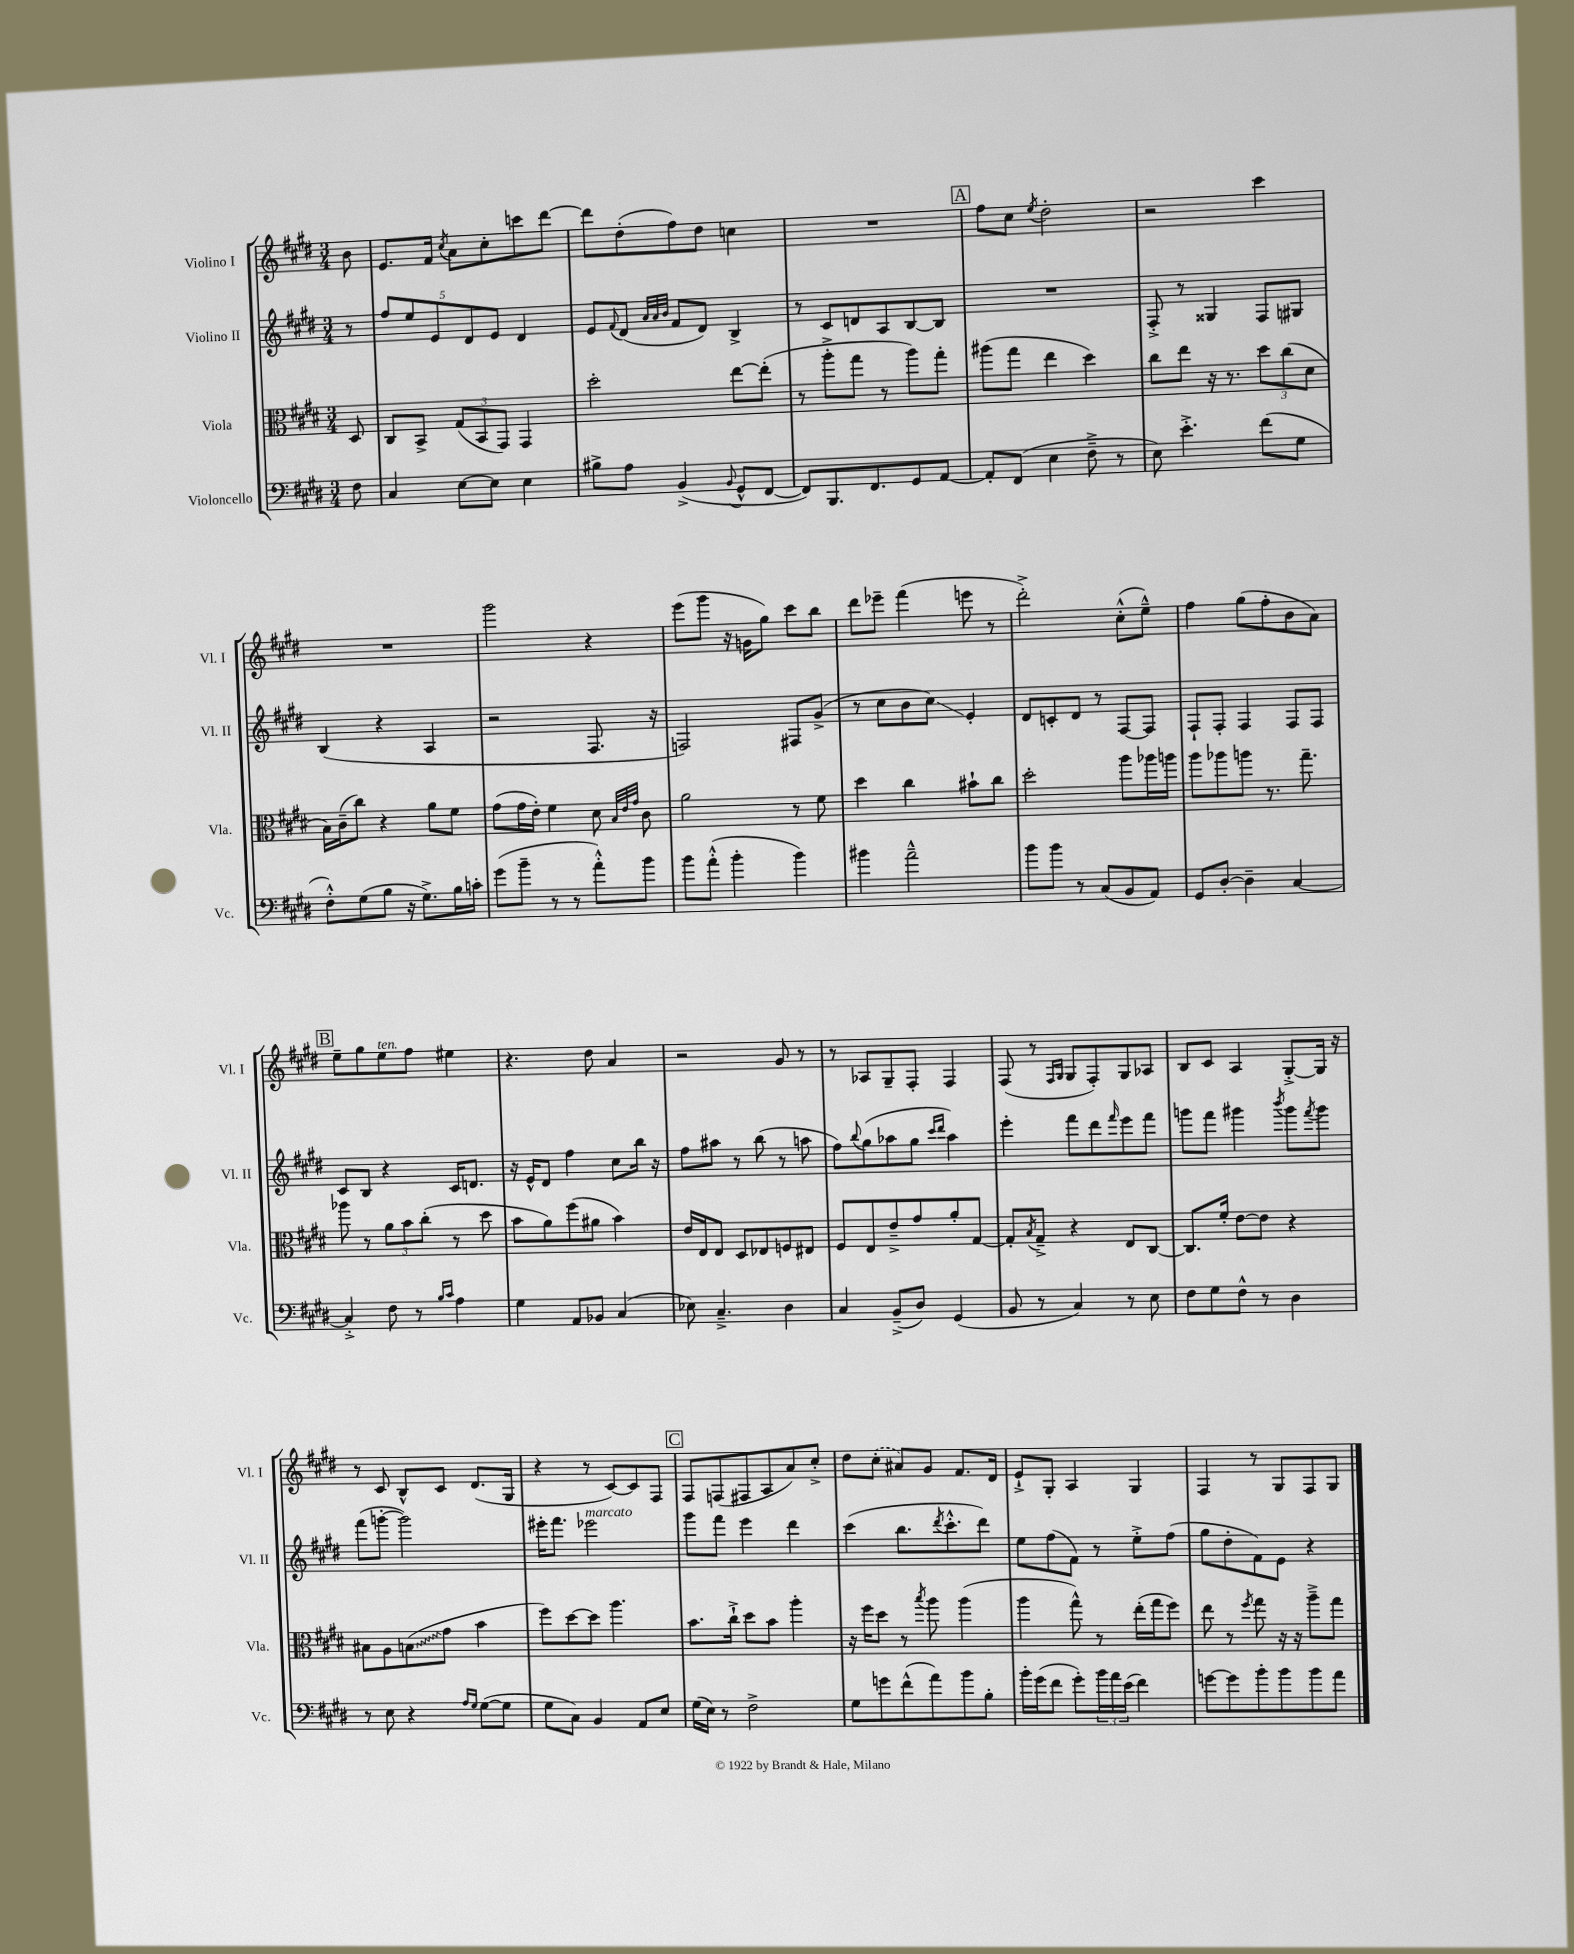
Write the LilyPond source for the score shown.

<<
\new StaffGroup <<
\new Staff = "s0" \with { instrumentName = "Violino I" shortInstrumentName = "Vl. I" } {
    \clef treble \key e \major \numericTimeSignature \time 3/4 \partial 8
    b'8 |
    e'8. fis'16 \acciaccatura { cis''8 } a'8 cis''8-. c'''8 dis'''8~ |
    dis'''8 dis''8-.( fis''8) dis''8 c''4 |
    R2. |
    \mark \markup { \box "A" } fis''8 cis''8 \acciaccatura { e''8 } dis''2-. |
    r2 cis'''4 |
    R2. |
    gis'''2 r4 |
    e'''8( gis'''8 r16 g'16 gis''8) cis'''8 b''8 |
    dis'''8 ees'''8-- fis'''4( e'''8 r8 |
    dis'''2-.->) cis''8-.-^( e''8---^) |
    fis''4 gis''8( fis''8-. b'8 a'8) |
    \mark \markup { \box "B" } e''8-- gis''8 e''8^\markup { \italic "ten." } fis''8 eis''4 |
    r4. dis''8 a'4 |
    r2 gis'8 r8 |
    r8 aes8 gis8-- fis8-. fis4 |
    fis8( r8 \grace { fis16 gis16 } gis8 fis8-.) gis8 aes8 |
    b8 cis'8 a4 gis8~-.-> gis16 r16 |
    r8 cis'8 b8-^ cis'8 dis'8.( gis16 |
    r4 r8 cis'8~) cis'8 fis8 |
    \mark \markup { \box "C" } fis8 f8( fis8 a8 a'8) cis''8-.-> |
    dis''8 \once \slurDashed cis''8-.( ais'8) gis'8 fis'8. dis'16 |
    e'8-!-> gis8-. a4 gis4 |
    fis4 r8 gis8 fis8 gis8 \bar "|." |
}
\new Staff = "s1" \with { instrumentName = "Violino II" shortInstrumentName = "Vl. II" } {
    \clef treble \key e \major \numericTimeSignature \time 3/4 \partial 8
    r8 |
    \tuplet 5/4 { fis''8 e''8 e'8 dis'8 e'8 } dis'4 |
    e'8 \appoggiatura { fis'8 } dis'8( \grace { a'32 a'32 b'32 } fis'8 dis'8) b4-> |
    r8 cis'8 d'8 a8 b8~ b8 |
    \mark \markup { \box "A" } R2. |
    fis8-.-> r8 gisis4 fis8 gis8 |
    b4( r4 a4 |
    r2 fis8. r16 |
    f2) fis8 gis'8->( |
    r8 cis''8 b'8 cis''8\glissando) e'4-. |
    dis'8 c'8-. dis'8 r8 fis8~ fis8 |
    fis8-! fis8-. fis4 fis8 fis8 |
    \mark \markup { \box "B" } cis'8 b8 r4 cis'16 d'8. |
    r16 e'16-^ dis'8 fis''4 cis''8 b''16 r16 |
    fis''8 ais''8 r8 b''8( r8 a''8 |
    fis''8) \appoggiatura { b''8 } gis''8( aes''8 gis''8 \grace { cis'''16 dis'''16 } aes''4) |
    e'''4-. fis'''8 dis'''8 \grace { fis'''16 } e'''8 fis'''8 |
    g'''8 fis'''8 gis'''4 \acciaccatura { b'''8 } gis'''8 \acciaccatura { fis'''8 } gis'''8 |
    fis'''8( g'''8~-. g'''2) |
    eis'''16-. fis'''8. ees'''2^\markup { \italic "marcato" } |
    \mark \markup { \box "C" } gis'''8 fis'''8 e'''4 dis'''4 |
    cis'''4( b''8. \acciaccatura { dis'''8 } cis'''8.-.-^ dis'''8) |
    e''8 fis''8( fis'8) r8 e''8-.-> fis''8( |
    gis''8 dis''8-. fis'8) e'8 r4 \bar "|." |
}
\new Staff = "s2" \with { instrumentName = "Viola" shortInstrumentName = "Vla." } {
    \clef alto \key e \major \numericTimeSignature \time 3/4 \partial 8
    dis8 |
    cis8 b,8-> \tuplet 3/2 { gis8( b,8 gis,8) } gis,4 |
    dis''2-. e''8~ e''8-.( |
    r8 a''8-.-> gis''8 r8 a''8) gis''8-. |
    \mark \markup { \box "A" } ais''8( gis''8 e''4 dis''4) |
    cis''8 e''8 r16 r8. \tuplet 3/2 { dis''8 cis''8( dis'8 } |
    b16) cis'16--( cis''8) r4 a'8 fis'8 |
    gis'8( gis'16 e'16-.) fis'4 dis'8 \grace { b32 e'32 gis'32 } cis'8 |
    a'2 r8 fis'8 |
    dis''4 cis''4 bis'8-! cis''8 |
    dis''2-. a''8 aes''16 a''16 |
    a''8 aes''8 a''8 r8. gis''8.-- |
    \mark \markup { \box "B" } aes''8 r8 \tuplet 3/2 { a'8 b'8 cis''8-.( } r8 dis''8 |
    b'8 a'8) fis''8( ais'8 b'4) |
    e'16 e16 e8 dis8 ees8 f8 eis8 |
    fis8 e8 e'8---> gis'8 a'8-. gis8~ |
    gis8-. \acciaccatura { b8 } gis8---> r4 e8 cis8~ |
    cis8. fis'16-. e'8~ e'8 r4 |
    bis8 a8 \once \override Glissando.style = #'zigzag b8\glissando( gis'8 b'4 |
    fis''8) dis''8~ dis''8 a''4. |
    \mark \markup { \box "C" } b'8. cis''16-!-> dis''8 b'8 a''4-. |
    r16 fis''16 dis''8 r8 \acciaccatura { b''8 } a''8 a''4( |
    a''4 gis''8-^) r8 e''16-.( gis''16 fis''8) |
    e''8 r8 \acciaccatura { fis''8 } gis''8 r16 r16 a''8---> gis''8 \bar "|." |
}
\new Staff = "s3" \with { instrumentName = "Violoncello" shortInstrumentName = "Vc." } {
    \clef bass \key e \major \numericTimeSignature \time 3/4 \partial 8
    fis8 |
    cis4 e8~ e8 e4 |
    bis8-> a8 b,4->( \appoggiatura { b,8 } gis,8-^ fis,8~ |
    fis,8) b,,8. fis,8. gis,8 a,8~ |
    \mark \markup { \box "A" } a,8-. fis,8( e4 fis8---> r8 |
    e8) e'4.-.-> fis'8( gis8 |
    fis8-.-^) gis8( b8 r16 gis8.->) b16 c'16-. |
    gis'8( b'8-- r8 r8 a'8-.-^) b'8 |
    b'8 a'8-.-^( b'4-. b'4) |
    bis'4 a'2---^ |
    b'8 b'8 r8 cis8( b,8 a,8) |
    gis,8 dis8~-. dis4-- cis4~ |
    \mark \markup { \box "B" } cis4-.-> fis8 r8 \grace { b16 cis'16 } a4 |
    gis4 a,8 bes,8 cis4( |
    ees8) cis4.---> dis4 |
    cis4 b,8--->( dis8) gis,4( |
    b,8 r8 cis4) r8 e8 |
    fis8 gis8 fis8-^ r8 dis4 |
    r8 e8 r4 \grace { a16 gis16 } gis8~( gis8 |
    gis8 cis8) b,4 a,8 e8 |
    \mark \markup { \box "C" } gis16( e16) r8 fis2-> |
    gis8 g'8 fis'8-^( a'8) b'8 b8-. |
    b'16-. gis'16( fis'8 gis'8-.) \tuplet 3/2 { b'16 a'16 e'16( } fis'4) |
    g'8~ g'8 b'8-. b'8 b'8 a'8 \bar "|." |
}
>>
>>
\layout { \context { \Score \remove "Bar_number_engraver" } }
